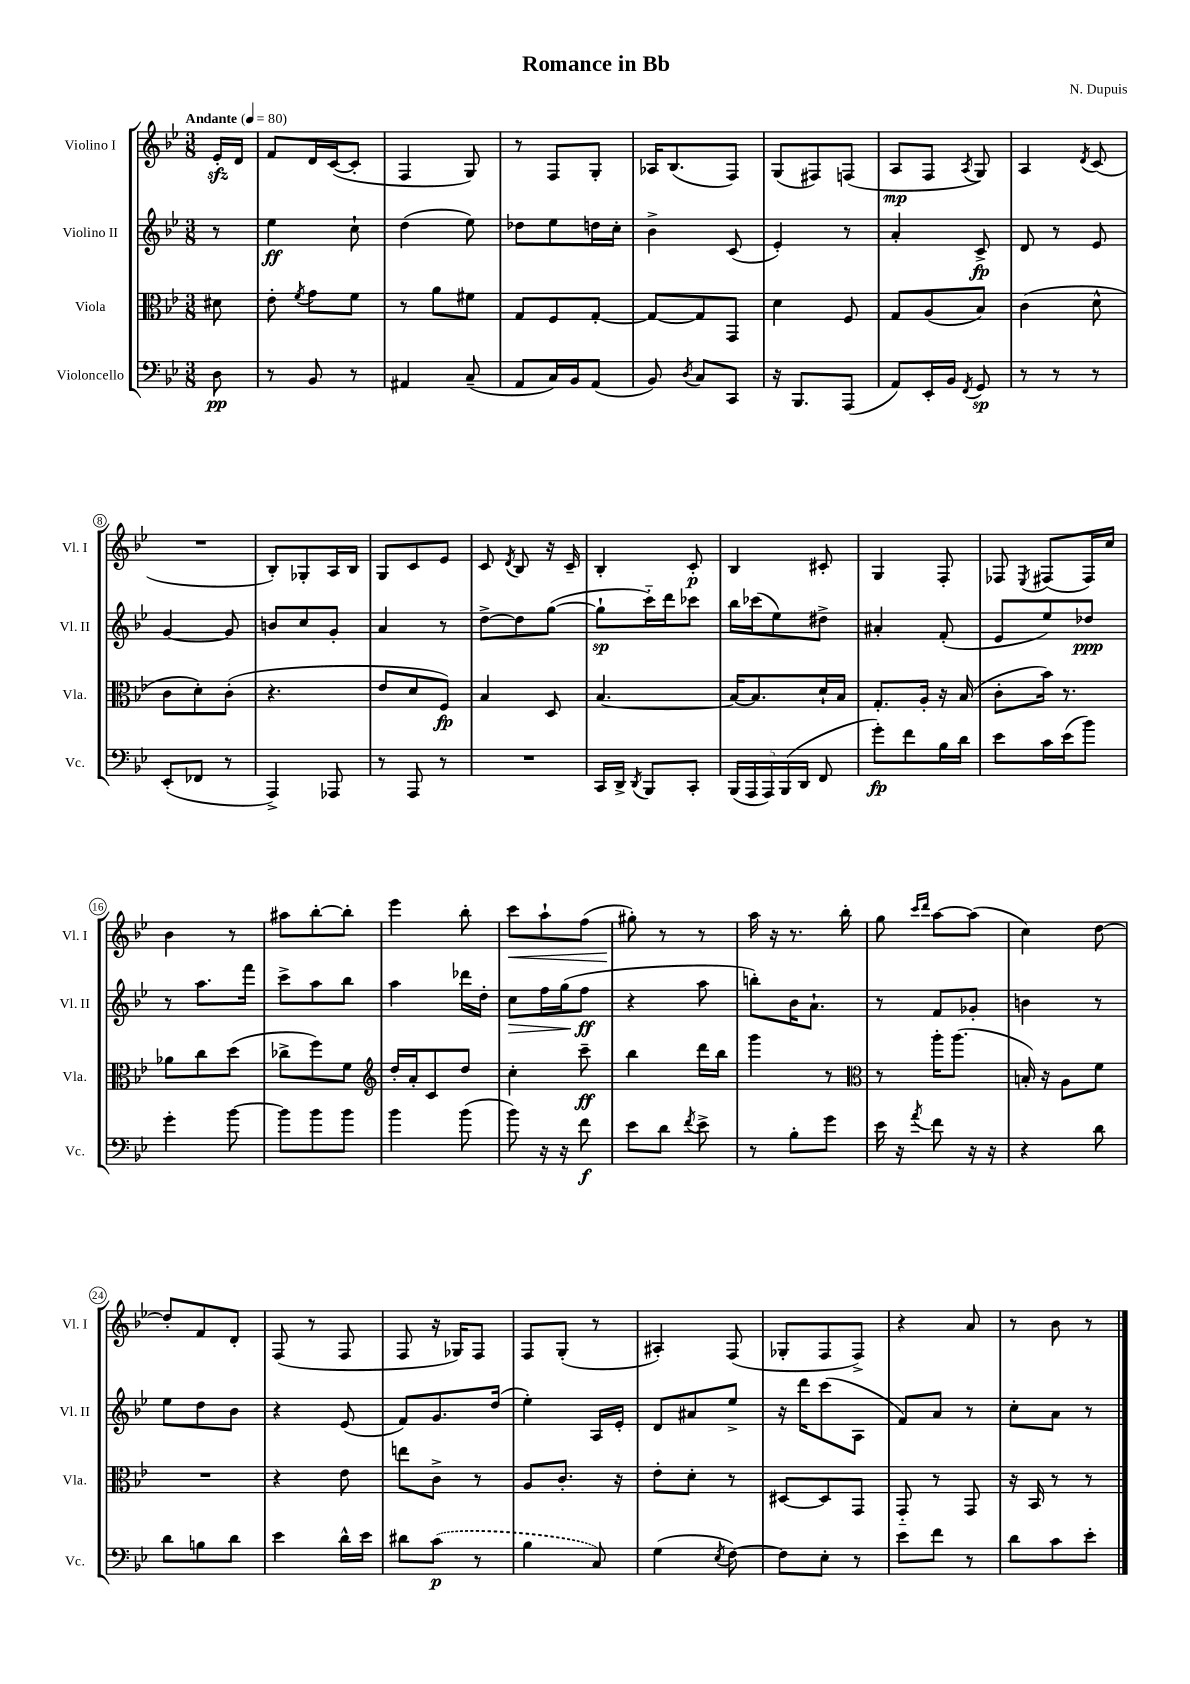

**kern	**kern	**kern	**kern
*staff4	*staff3	*staff2	*staff1
*clefF4	*clefC3	*clefG2	*clefG2
*k[b-e-]	*k[b-e-]	*k[b-e-]	*k[b-e-]
*M3/8	*M3/8	*M3/8	*M3/8
*MM80	*MM80	*MM80	*MM80
8D	8d#	8r	16e-'
.	.	.	16d
=	=	=	=
8r	8e-'	4ee-	8f
.	8qf	.	.
8BB-	8g	.	16d
.	.	.	([16c
8r	8f	8cc`	8c']
=	=	=	=
4AA#	8r	(4dd	4F
.	8a	.	.
(8C~	8f#	8ee-)	8G)
=	=	=	=
8AA	8G	8dd-	8r
16C)	8F	8ee-	8F
16BB-	.	.	.
(8AA	[8G'	16dd	8G'
.	.	16cc'	.
=	=	=	=
8BB-)	8G_	4b-^	16A-
.	.	.	(8.B-
8qD	.	.	.
8C	8G]	.	.
8CC	8GG	(8c	8F)
=	=	=	=
16r	4d	4e-')	(8G
8.BBB-	.	.	.
.	.	.	8F#)
(8AAA	8F	8r	(8F
=	=	=	=
8AA)	8G	4a'	8A
16EE-'	(8A	.	8F
16BB-	.	.	.
8qFF	.	.	8qA
8GG	8B-)	8c^	8G)
=	=	=	=
8r	(4c	8d	4A
8r	.	8r	.
.	.	.	8qd
8r	8d^^	8e-	(8c
=	=	=	=
(8EE-'	8c	[4g	4.r
8FF-	8d')	.	.
8r	(8c'	8g]	.
=	=	=	=
4AAA^)	4.r	8b	8B-')
.	.	8cc	8G-'
8AAA-	.	8g'	16A
.	.	.	16B-
=	=	=	=
8r	8e-	4a	8G
8AAA	8d	.	8c
8r	8F)	8r	8e-
=	=	=	=
4.r	4B-	[8dd^	8c
.	.	.	8qd
.	.	8dd]	8B-
.	8D	([8gg	16r
.	.	.	16c~
=	=	=	=
16CC	[4.B-	8gg`]	4B-'
16DD^	.	.	.
8qDD	.	.	.
8BBB-	.	16ccc'~)	.
.	.	16ddd	.
8CC'	.	8ccc-	8c'
=	=	=	=
(20BBB-	16B-_	16bb-	4B-
20AAA	.	.	.
.	8.B-]	(16ccc-	.
20AAA)	.	.	.
.	.	8ee-)	.
(20BBB-	.	.	.
20DD	.	.	.
8FF	16d`	8dd#^	8c#'
.	16B-	.	.
=	=	=	=
8g')	8.G'	4a#'	4G
8f	.	.	.
.	16A'	.	.
16B-	16r	(8f'	8F'
16d	(16B-	.	.
=	=	=	=
8e-	8c'	8e-	8F-
.	.	.	8qE-
16c	16b-)	8ee-)	(8F#
(16e-	8.r	.	.
8b-)	.	8dd-	16F#)
.	.	.	16cc
=	=	=	=
4g'	8a-	8r	4b-
.	8cc	8.aa	.
[8b-	(8dd	.	8r
.	.	16fff	.
=	=	=	=
8b-]	8cc-^	8ccc^	8aa#
8b-	8ff)	8aa	[8bb-'
8b-	8f	8bb-	8bb-']
=	=	=	=
*	*clefG2	*	*
4b-	16dd'	4aa	4eee-
.	16a'	.	.
.	8c	.	.
(8b-	8dd	16ddd-	8bb-'
.	.	16dd'	.
=	=	=	=
8b-)	4cc'	8cc	8ccc
16r	.	16ff	8aa`
16r	.	(16gg	.
8f	8ccc~	8ff	(8ff
=	=	=	=
8e-	4bb-	4r	8gg#')
8d	.	.	8r
8qf	.	.	.
8e-^	16ddd	8aa	8r
.	16bb-	.	.
=	=	=	=
8r	4ggg	8bb')	16aa
.	.	.	16r
8B-'	.	16b-	8.r
.	.	8.a`	.
8g	8r	.	.
.	.	.	16bb-'
=	=	=	=
*	*clefC3	*	*
16e-	8r	8r	8gg
16r	.	.	.
.	.	.	16qqccc
8qa	.	.	16qqddd
8f	16aa'	8f	[8aa
.	(8.aa	.	.
16r	.	8g-'	(8aa]
16r	.	.	.
=	=	=	=
4r	16B')	4b	4cc)
.	16r	.	.
.	8A	.	.
8d	8f	8r	[8dd
=	=	=	=
8d	4.r	8ee-	8dd']
8B	.	8dd	8f
8d	.	8b-	8d'
=	=	=	=
4e-	4r	4r	(8F
.	.	.	8r
16d^^	8e-	(8e-	8F
16e-	.	.	.
=	=	=	=
8d#	8ee	8f)	8F
(8c	8c^	8.g	16r
.	.	.	16G-)
8r	8r	.	8F
.	.	(16dd	.
=	=	=	=
4B-	8A	4ee-')	8F
.	8.c'	.	(8G'
8C)	.	16A	8r
.	16r	16e-'	.
=	=	=	=
(4G	8e-'	8d	4A#')
.	8d'	8a#	.
8qE-	.	.	.
[8F)	8r	8ee-^	(8F
=	=	=	=
8F]	[8D#	16r	8G-'
.	.	16ddd	.
8E-'	8D#]	(8ccc	8F
8r	8GG	8A	8F^)
=	=	=	=
8e-	8GG'~	8f)	4r
8f	8r	8a	.
8r	8GG	8r	8a
=	=	=	=
8d	16r	8cc'	8r
.	16BB-	.	.
8c	8r	8a	8b-
8e-'	8r	8r	8r
==	==	==	==
*-	*-	*-	*-
